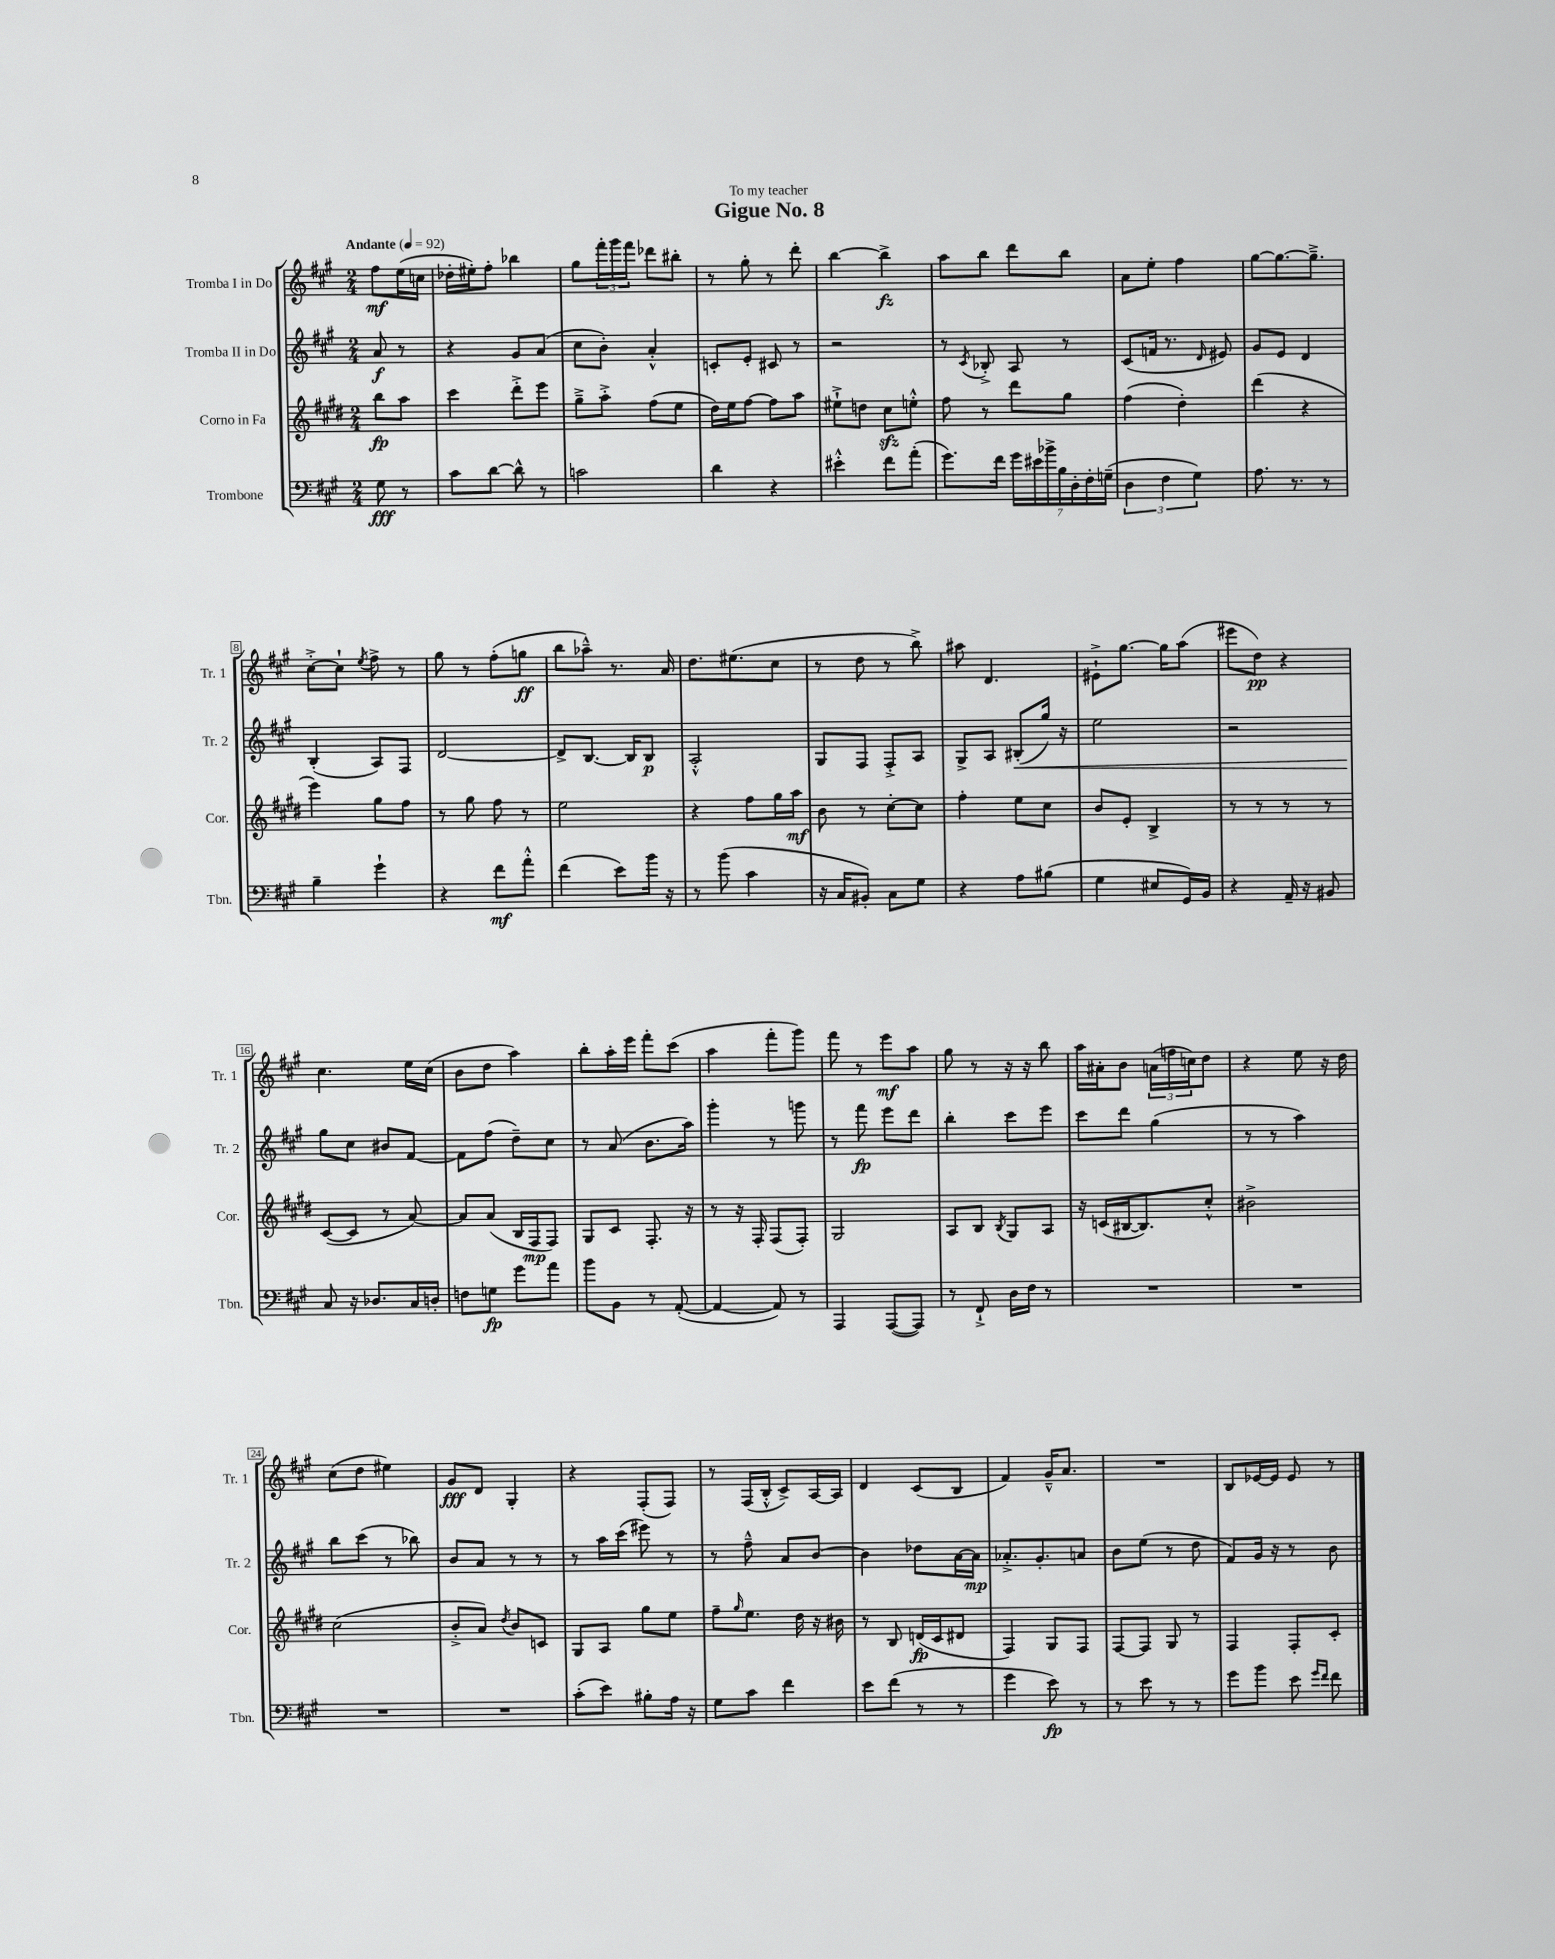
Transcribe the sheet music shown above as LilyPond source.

\header { title = "Gigue No. 8" dedication = "To my teacher" }
<<
\new StaffGroup <<
\new Staff = "s0" \with { instrumentName = "Tromba I in Do" shortInstrumentName = "Tr. 1" } {
    \clef treble \key a \major \numericTimeSignature \time 2/4 \partial 4 \tempo "Andante" 4 = 92
    fis''8\mf e''16( c''16 |
    des''16-. eis''16-.) fis''8-. bes''4 |
    gis''8 \tuplet 3/2 { fis'''16-. gis'''16 fis'''16 } des'''8 bis''8-. |
    r8 gis''8-. r8 d'''8-. |
    b''4~ b''4->\fz |
    a''8 b''8 d'''8 b''8 |
    a'8 e''8-. fis''4 |
    gis''8~ gis''8.~ gis''8.---> |
    cis''8~-.-> cis''8-! \acciaccatura { e''8 } fis''8-> r8 |
    gis''8 r8 fis''8-.( g''8\ff |
    b''8 aes''8---^) r8. a'16 |
    d''8. eis''8.( cis''8 |
    r8 d''8 r8 b''8->) |
    ais''8 d'4. |
    eis'8-!-> gis''8.~ gis''16 a''8( |
    eis'''8 d''8\pp) r4 |
    cis''4. e''16 cis''16( |
    b'8 d''8 a''4) |
    b''8-. a''16-. e'''16 fis'''8-. cis'''8( |
    a''4 fis'''8-. gis'''8) |
    fis'''8 r8 e'''8\mf a''8 |
    gis''8 r8 r16 r16 b''8 |
    a''16 ais'16-. b'8 \tuplet 3/2 { a'16( f''16 c''16) } d''8 |
    r4 e''8 r16 d''16 |
    cis''8( d''8 eis''4) |
    gis'8\fff d'8 gis4-. |
    r4 fis8-.( fis8) |
    r8 fis16( b16-.-^ cis'8->) a16~ a16 |
    d'4 cis'8( b8 |
    fis'4) gis'16---^ a'8. |
    R2 |
    b8 ees'16~ ees'16 ees'8 r8 \bar "|." |
}
\new Staff = "s1" \with { instrumentName = "Tromba II in Do" shortInstrumentName = "Tr. 2" } {
    \clef treble \key a \major \numericTimeSignature \time 2/4 \partial 4
    a'8\f r8 |
    r4 gis'8 a'8( |
    cis''8 b'8-.) a'4-.-^ |
    c'8-. e'8-. cis'8 r8 |
    r2 |
    r8 \acciaccatura { cis'8 } bes8-.-> a8 r8 |
    cis'8( f'16 r8. \grace { d'16 } eis'8) |
    gis'8 e'8 d'4 |
    b4-.( a8) fis8 |
    d'2~ |
    d'8-> b8.~ b16 b8\p |
    a2-.-^ |
    gis8 fis8 fis8-.-> a8 |
    gis8-> a8 bis8-.\<( gis''16) r16 |
    e''2 |
    r2 |
    gis''8\! cis''8 bis'8 fis'8~ |
    fis'8 fis''8( d''8--) cis''8 |
    r8 a'8( b'8. a''16) |
    gis'''4-. r8 g'''8 |
    r8 fis'''8\fp e'''8 d'''8 |
    b''4-. cis'''8 e'''8 |
    cis'''8 d'''8 gis''4( |
    r8 r8 a''4) |
    b''8 cis'''8( r8 bes''8) |
    b'8 a'8 r8 r8 |
    r8 a''16 cis'''16( eis'''8) r8 |
    r8 fis''8---^ a'8 b'8~ |
    b'4 des''8 a'16~ a'16\mp |
    aes'8.-.-> gis'8.-. a'8 |
    b'8 e''8( r8 d''8 |
    fis'8) gis'16 r16 r8 b'8 \bar "|." |
}
\new Staff = "s2" \with { instrumentName = "Corno in Fa" shortInstrumentName = "Cor." } {
    \clef treble \key e \major \numericTimeSignature \time 2/4 \partial 4
    b''8\fp a''8 |
    cis'''4 dis'''8-.-> e'''8 |
    gis''8---> a''8-.-> fis''8( e''8 |
    dis''16) e''16 fis''8~ fis''8 a''8 |
    eis''8-!-> d''8 cis''8\sfz e''8-.-^ |
    fis''8 r8 dis'''8 gis''8 |
    fis''4( dis''4-.) |
    dis'''4( r4 |
    e'''4) gis''8 fis''8 |
    r8 gis''8 fis''8 r8 |
    e''2 |
    r4 fis''8 gis''16 a''16\mf |
    b'8 r8 cis''8~-. cis''8 |
    fis''4-. e''8 cis''8 |
    b'8 e'8-. b4-> |
    r8 r8 r8 r8 |
    cis'8~( cis'8 r8 a'8~) |
    a'8 a'8( b16 fis16\mp fis8) |
    gis8 cis'8 fis8.-. r16 |
    r8 r16 fis16-. fis8( fis8-.) |
    gis2 |
    a8 b8 \acciaccatura { b8 } gis8 a8 |
    r16 c'16( bis16~ bis8.) cis''8-.-^ |
    bis'2-> |
    cis''2( |
    b'8-.-> a'8) \acciaccatura { dis''8 } b'8 c'8 |
    gis8 a8 gis''8 e''8 |
    fis''8-- \grace { gis''16 } e''8. dis''16 r16 bis'16 |
    r8 b8 d'16\fp( cis'16 dis'8 |
    fis4) gis8 fis8 |
    fis8~ fis8 gis8 r8 |
    fis4 fis8-. cis'8-. \bar "|." |
}
\new Staff = "s3" \with { instrumentName = "Trombone" shortInstrumentName = "Tbn." } {
    \clef bass \key a \major \numericTimeSignature \time 2/4 \partial 4
    gis8\fff r8 |
    cis'8 d'8~ d'8-^ r8 |
    c'2 |
    d'4 r4 |
    eis'4-.-^ fis'8 a'8-.( |
    gis'8.) fis'16 \tuplet 7/4 { gis'16 eis'16 bes'16-> b16 d16-. fis16-. g16--( } |
    \tuplet 3/2 { d4 fis4 gis4) } |
    a8. r8. r8 |
    b4-- gis'4-! |
    r4 fis'8\mf a'8-.-^ |
    fis'4( e'8) b'16 r16 |
    r8 b'8( cis'4 |
    r16 cis16 bis,8-.) cis8 gis8 |
    r4 a8 bis8( |
    gis4 eis8 gis,16) b,16 |
    r4 a,16-- r16 bis,8 |
    cis8 r16 des8. cis16 d16-. |
    f8 g8\fp gis'8 a'8 |
    b'8 b,8 r8 a,8~-.( |
    a,4~ a,8) r8 |
    a,,4 a,,8~( a,,8) |
    r8 fis,8-!-> d16 fis16 r8 |
    R2 |
    R2 |
    R2 |
    R2 |
    cis'8-.( e'8) bis8-. a16 r16 |
    gis8 cis'8 fis'4 |
    e'8 fis'8( r8 r8 |
    gis'4 e'8\fp) r8 |
    r8 e'8 r8 r8 |
    gis'8 b'8 e'8 \grace { gis'16 fis'16 } fis'8 \bar "|." |
}
>>
>>
\layout { \context { \Score \override BarNumber.stencil = #(make-stencil-boxer 0.1 0.3 ly:text-interface::print) } }
